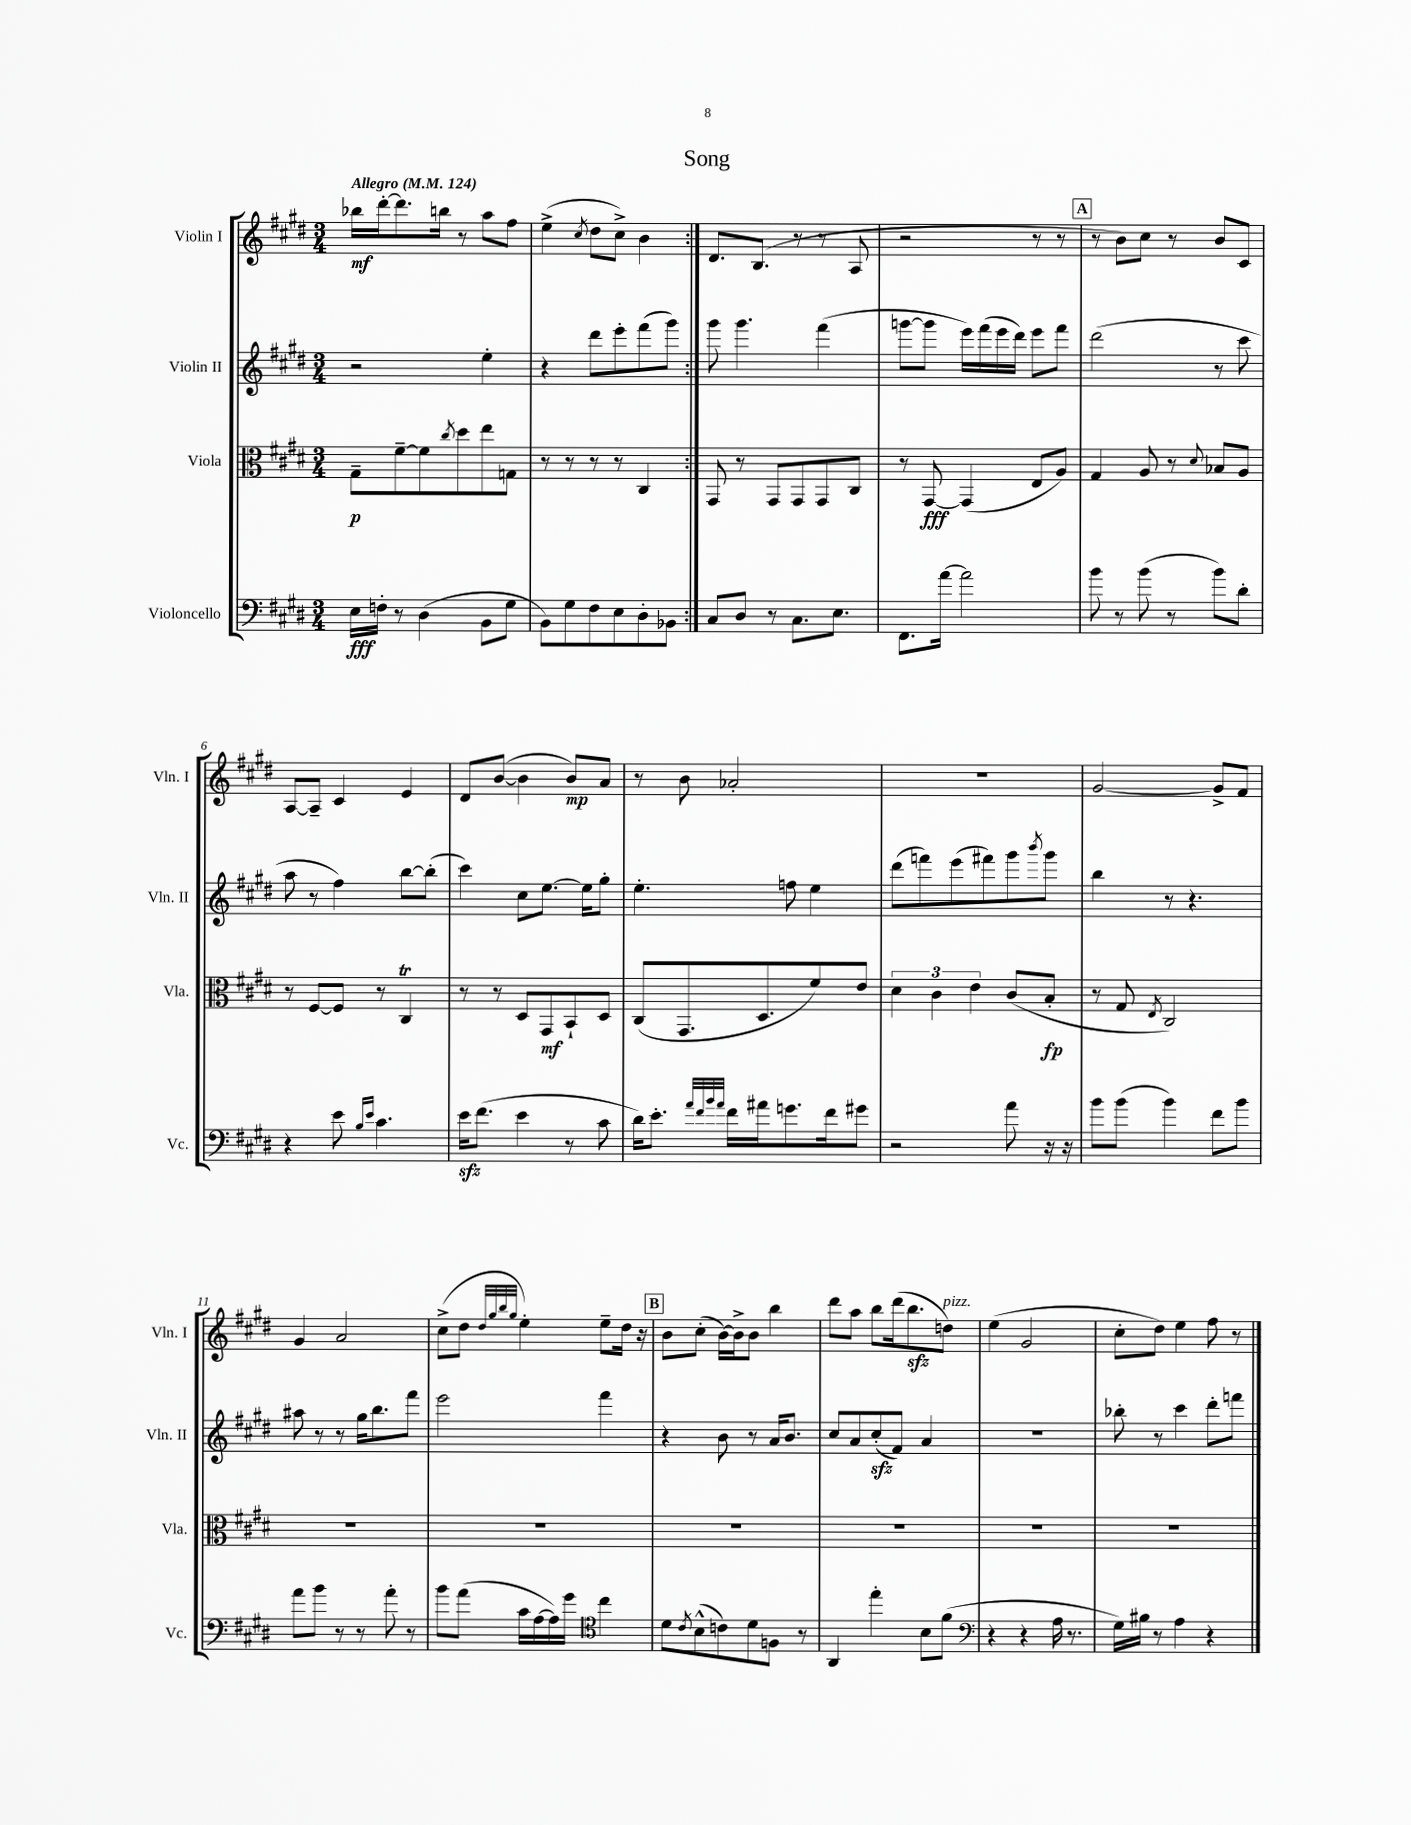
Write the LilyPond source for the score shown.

\header { title = "Song" }
<<
\new StaffGroup <<
\new Staff = "s0" \with { instrumentName = "Violin I" shortInstrumentName = "Vln. I" } {
    \clef treble \key e \major \numericTimeSignature \time 3/4 \tempo "Allegro" 4 = 124
    \repeat volta 2 { bes''16\mf dis'''16~-. dis'''8. b''16 r8 a''8 fis''8 |
    e''4->( \acciaccatura { cis''8 } dis''8 cis''8->) b'4 | }
    dis'8. b8.( r8 r8 a8 |
    r2 r8 r8 |
    \mark \markup { \box "A" } r8 b'8) cis''8 r8 b'8 cis'8 |
    a8~ a8-- cis'4 e'4 |
    dis'8 b'8~( b'4 b'8\mp) a'8 |
    r8 b'8 aes'2-. |
    R2. |
    gis'2~ gis'8-> fis'8 |
    gis'4 a'2 |
    cis''8->( dis''8 \grace { dis''32 gis''32 b''32 gis''32 } e''4-.) e''8-- dis''16 r16 |
    \mark \markup { \box "B" } b'8 cis''8-.( b'16~) b'16-> b'8 b''4 |
    dis'''8 a''8 b''8 dis'''16( b''8.\sfz d''8^\markup { \italic "pizz." }) |
    e''4( gis'2 |
    cis''8-. dis''8) e''4 fis''8 r8 \bar "|." |
}
\new Staff = "s1" \with { instrumentName = "Violin II" shortInstrumentName = "Vln. II" } {
    \clef treble \key e \major \numericTimeSignature \time 3/4
    \repeat volta 2 { r2 e''4-. |
    r4 dis'''8 e'''8-. fis'''8( gis'''8) | }
    gis'''8 gis'''4. fis'''4( |
    g'''8~ g'''8 e'''16) fis'''16( e'''16 dis'''16) e'''8 fis'''8 |
    \mark \markup { \box "A" } dis'''2( r8 cis'''8 |
    a''8 r8 fis''4) b''8~ b''8-.( |
    cis'''4) cis''8 e''8.~ e''16 gis''8-. |
    e''4.-. f''8 e''4 |
    dis'''8( f'''8) e'''8( fis'''8) gis'''8 \acciaccatura { b'''8 } gis'''8 |
    b''4 r8 r4. |
    ais''8 r8 r8 gis''16 b''8. fis'''8 |
    e'''2 fis'''4 |
    \mark \markup { \box "B" } r4 b'8 r8 a'16 b'8. |
    cis''8 a'8 cis''8-.\sfz( fis'8) a'4 |
    R2. |
    bes''8-. r8 cis'''4 dis'''8-. f'''8 \bar "|." |
}
\new Staff = "s2" \with { instrumentName = "Viola" shortInstrumentName = "Vla." } {
    \clef alto \key e \major \numericTimeSignature \time 3/4
    \repeat volta 2 { gis8--\p fis'8~-- fis'8 \acciaccatura { cis''8 } dis''8 e''8 g8 |
    r8 r8 r8 r8 cis4 | }
    gis,8 r8 gis,8 gis,8 gis,8 cis8 |
    r8 gis,8~\fff gis,4( e8 a8) |
    \mark \markup { \box "A" } gis4 a8 r8 \appoggiatura { dis'8 } bes8 a8 |
    r8 fis8~ fis8 r8 cis4\trill |
    r8 r8 dis8 gis,8\mf b,8-! dis8 |
    cis8( gis,8. dis8. fis'8) e'8 |
    \tuplet 3/2 { dis'4 cis'4 e'4 } cis'8( b8-.\fp |
    r8 gis8 \acciaccatura { e8 } cis2) |
    R2. |
    R2. |
    \mark \markup { \box "B" } R2. |
    R2. |
    R2. |
    R2. \bar "|." |
}
\new Staff = "s3" \with { instrumentName = "Violoncello" shortInstrumentName = "Vc." } {
    \clef bass \key e \major \numericTimeSignature \time 3/4
    \repeat volta 2 { e16\fff f16-. r8 dis4( b,8 gis8 |
    b,8) gis8 fis8 e8 dis8-. bes,8 | }
    cis8 dis8 r8 cis8. e8. |
    fis,8. a'16~ a'2 |
    \mark \markup { \box "A" } b'8 r8 b'8( r8 b'8) dis'8-. |
    r4 e'8 \grace { b16 e'16 } cis'4. |
    e'16\sfz fis'8.( e'4 r8 cis'8 |
    dis'16) e'8.-. \grace { a'32 fis'32 b'32 a'32 } fis'16 ais'16 g'8. fis'16 gis'8 |
    r2 a'8 r16 r16 |
    b'8 b'8( b'4) fis'8 b'8 |
    a'8 b'8 r8 r8 a'8-. r8 |
    b'8 a'8( cis'16 a16~ a16) gis'16 \clef tenor cis''4 |
    \mark \markup { \box "B" } dis'8 \acciaccatura { cis'8 } b8-^( c'8) dis'8 f8 r8 |
    a,4 e''4-. b8 fis'8( |
    \clef bass r4 r4 a16 r8. |
    gis16) bis16 r8 a4 r4 \bar "|." |
}
>>
>>
